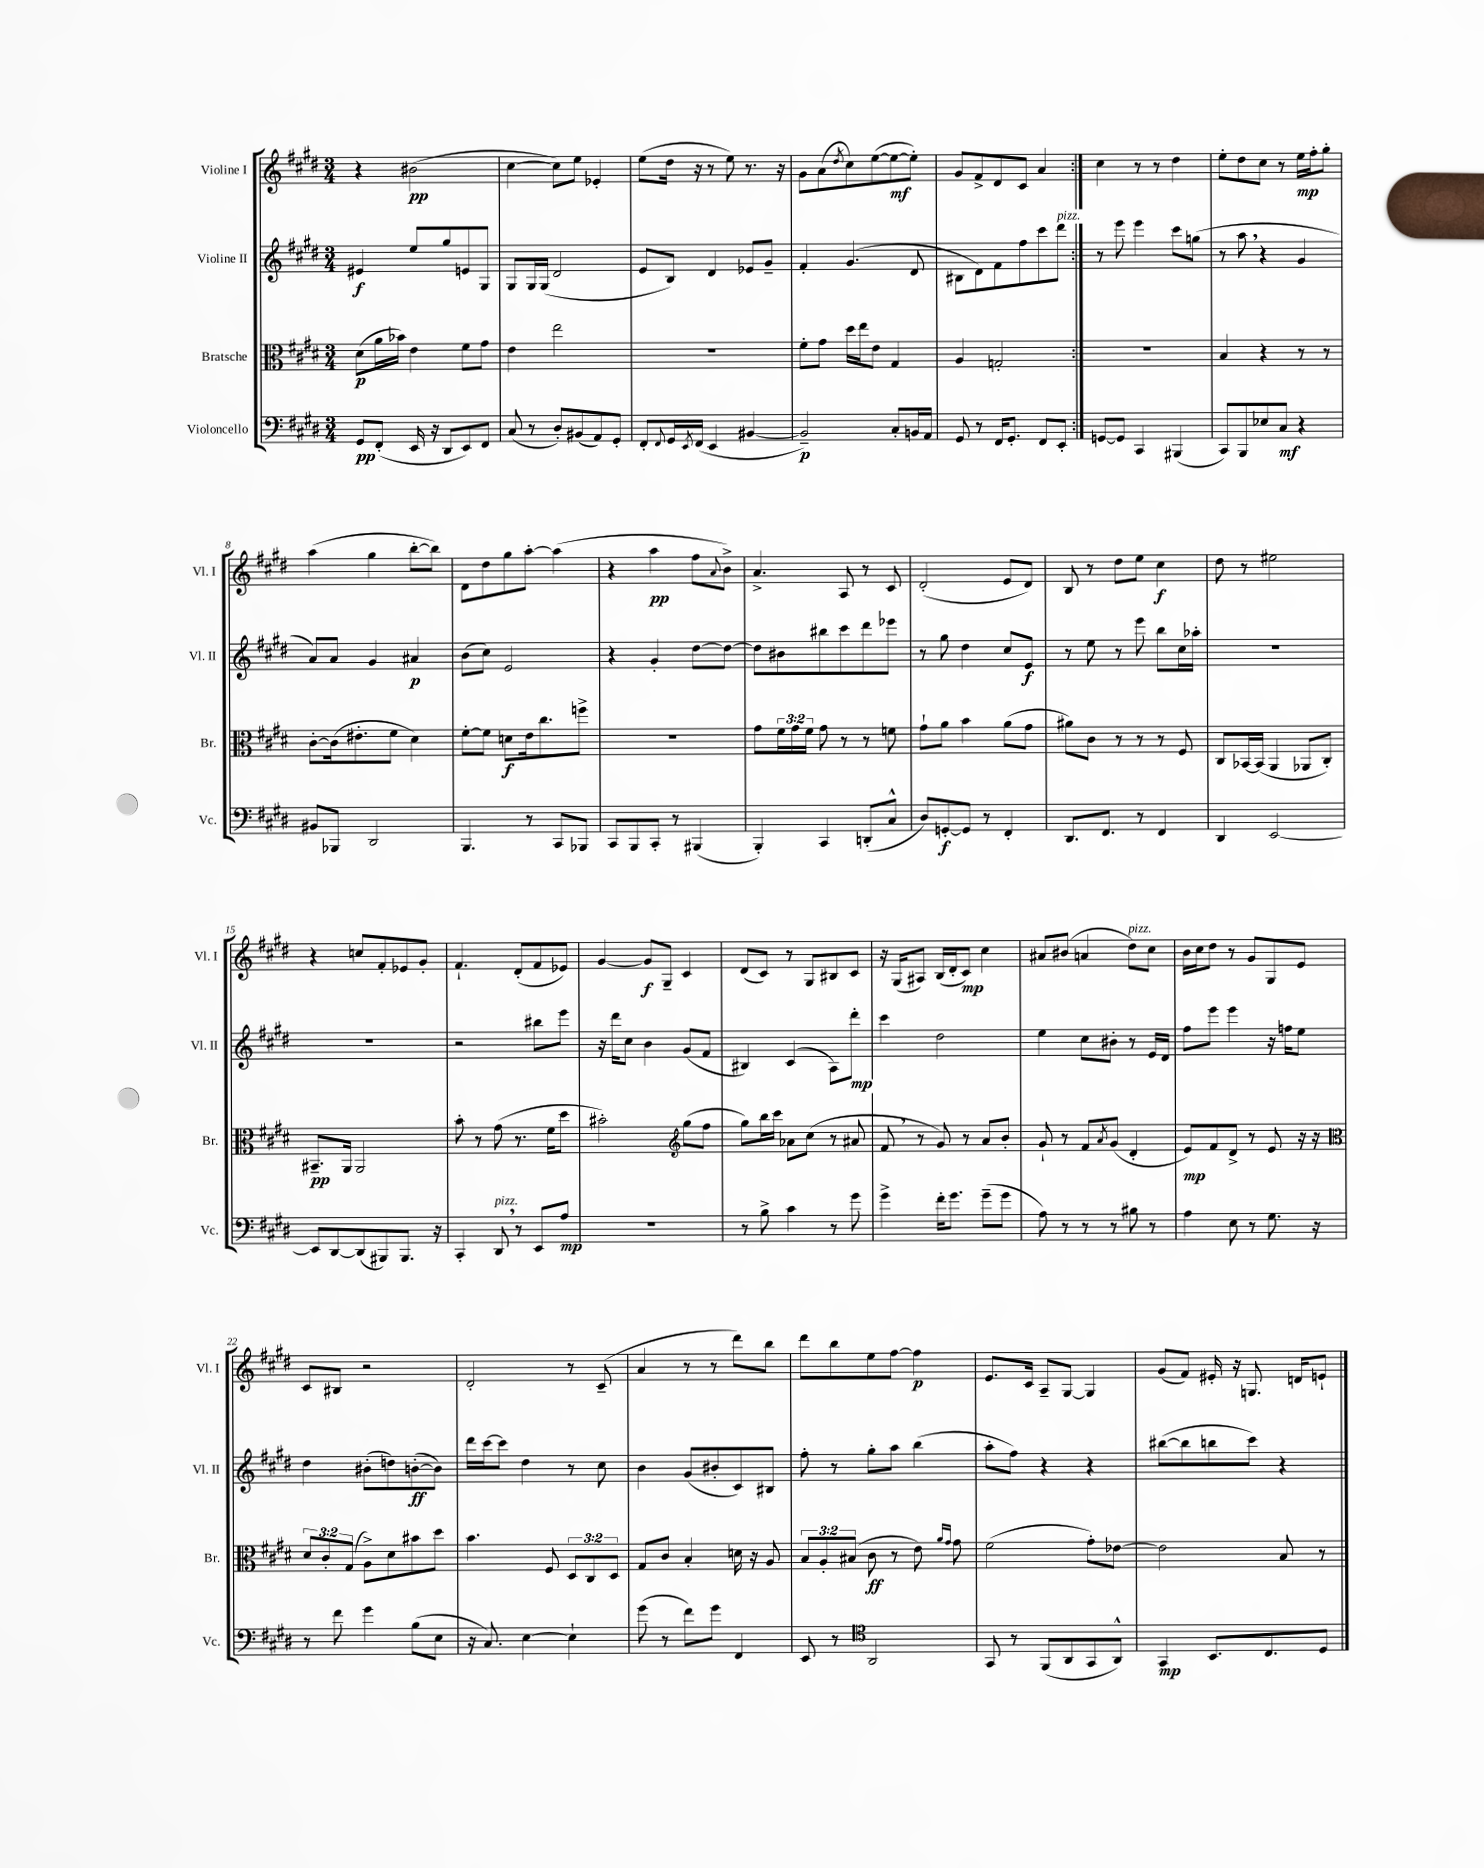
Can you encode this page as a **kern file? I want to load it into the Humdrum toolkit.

**kern	**kern	**kern	**kern
*staff4	*staff3	*staff2	*staff1
*clefF4	*clefC3	*clefG2	*clefG2
*k[f#c#g#d#]	*k[f#c#g#d#]	*k[f#c#g#d#]	*k[f#c#g#d#]
*M3/4	*M3/4	*M3/4	*M3/4
8GG#/L	(8d#\L	4e#/	4r
(8FF#'/J	16a\L	.	.
.	16b-\JJ)	.	.
16EE/	4e\	8ee/L	(2b#\
16r	.	.	.
8DD#/L	.	8gg#/	.
8EE/)	8f#\L	8e/	.
8FF#/J	8g#\J	8G#/J	.
=	=	=	=
(8C#/	4e\	8G#/L	[4cc#\
8r	.	16G#/L	.
.	.	(16G#/JJ	.
8D#'/L)	2ee\	2d#/	8cc#\]L)
(8BB#/	.	.	8ee\J
8AA/)	.	.	4e-'/
8GG#'/J	.	.	.
=	=	=	=
8FF#'/L	2.r	8e/L	(8ee\L
8qqFF#/	.	.	.
16GG#/L	.	8B/J)	16dd#\Jk
8qEE/	.	.	.
(16FF#/JJ	.	.	16r
4EE/	.	4d#/	8r
.	.	.	8ee\)
[4BB#/	.	8e-/L	8.r
.	.	8g#~/J	.
.	.	.	16r
=	=	=	=
2BB#~/])	8f#'\L	4f#'/	8g#\L
.	8g#\J	.	(8a\
.	.	.	8qdd#/
.	16dd#\LL	(4.g#/	8cc#\)
.	16ee\J	.	.
.	8e\J	.	([8ee\
8C#'/L	4G#/	.	8ee\_
16BB/L	.	8d#/	8ee'\]J)
16AA/JJ	.	.	.
=	=	=	=
8GG#/	4A/	8B#\L	8g#/L
8r	.	8d#\)	8f#^/
16FF#/LK	2G'/	8f#\	8d#/
8.GG#'/J	.	.	.
.	.	8ff#\	8c#/J
8FF#/L	.	8ccc#\	4a/
8EE'/J	.	8ddd#\J	.
=:|!	=:|!	=:|!	=:|!
[8GG/L	2.r	8r	4cc#\
8GG/]J	.	8eee\	.
4CC#/	.	4eee\	8r
.	.	.	8r
(4BBB#/	.	8ccc#\L	4dd#\
.	.	(8gg\J	.
=	=	=	=
8CC#/L)	4B/	8r	8ee'\L
8BBB/	.	8aa\	8dd#\
8E-/	4r	4r	8cc#\J
8C#/J	.	.	8r
4r	8r	4g#/	16ee\LL
.	.	.	16ff#'\J
.	8r	.	8gg#'\J
=	=	=	=
8BB#/L	[8c#'\L	8a/L)	(4aa\
8BBB-/J	(16c#\]k	8a/J	.
.	8.e#'\	.	.
2DD#/	.	4g#/	4gg#\
.	8f#\J	.	.
.	4d#\)	4a#/	[8bb'\L
.	.	.	8bb\]J)
=	=	=	=
4.BBB/	[8f#'\L	(8b\L	8d#\L
.	8f#\]J	8cc#\J)	8dd#\
.	8d\L	2e/	8gg#\
8r	16e\k	.	[8aa'\J
.	8.cc#\	.	.
8CC#/L	.	.	(4aa\]
8BBB-/J	8ff^\J	.	.
=	=	=	=
8CC#/L	2.r	4r	4r
8BBB/	.	.	.
8CC#'/J	.	4g#'/	4aa\
8r	.	.	.
(4BBB#/	.	[8dd#\L	8ff#\L
.	.	.	8qqa/
.	.	8dd#\_J	8b^\J)
=	=	=	=
4BBB'/)	8g#\L	8dd#\]L	4.a^/
.	24f#\L	8b#\	.
.	24g#\	.	.
.	24f#\JJ	.	.
4CC#/	8g#\	8bb#\	.
.	8r	8ccc#\	8A/
(8DD'/L	8r	8ddd#\	8r
8C#^^/J	8f\	8eee-\J	8c#/
=	=	=	=
8D#/L)	8g#`\L	8r	(2d#'/
[8GG'/	8a\J	8gg#\	.
8GG/]J	4b\	4dd#\	.
8r	.	.	.
4FF#'/	(8a\L	8cc#/L	8e/L
.	8g#\J	8e/J	8d#/J)
=	=	=	=
8.DD#/L	8a#\L)	8r	8B/
.	8c#\J	8ee\	8r
8.FF#/J	.	.	.
.	8r	8r	8dd#\L
8r	8r	8eee\	8ee\J
4FF#/	8r	8bb\L	4cc#\
.	8F#/	16cc#\L	.
.	.	16aa-'\JJ	.
=	=	=	=
4DD#/	8C#/L	2.r	8dd#\
.	[16BB-/L	.	8r
.	(16BB-/]JJ	.	.
[2EE/	4AA/	.	2ee#\
.	8AA-/L	.	.
.	8C#'/J)	.	.
=	=	=	=
8EE/]L	8.BB#~/L	2.r	4r
[8DD#/	.	.	.
.	16AA/Jk	.	.
(8DD#/]	2AA/	.	8cc/L
8BBB#/)	.	.	8f#'/
8.BBB#/J	.	.	8e-/
.	.	.	8g#'/J
16r	.	.	.
=	=	=	=
4CC#'/	8b'\	2r	4.f#`/
.	8r	.	.
8DD#/	(8g#\	.	.
8r	8.r	.	(8d#'/L
8EE/L	.	8bb#\L	8f#/
.	16f#\LK	.	.
8A/J	8dd#\J	8eee\J	8e-/J)
=	=	=	=
2.r	2b#'\)	16r	[4g#/
.	.	16ddd#\LK	.
.	.	8cc#\J	.
.	.	4b\	8g#/]L
.	.	.	8G#~/J
*	*clefG2	*	*
.	(8gg#\L	(8g#/L	4c#/
.	8ff#\J	8f#/J	.
=	=	=	=
8r	8gg#\L)	4B#/)	(8d#/L
8B^\	16bb\L	.	8c#/J)
.	16ccc#\JJ	.	.
4c#\	8a-\L	(4c#/	8r
.	(8cc#\J	.	8G#/L
8r	8r	8A\L)	8B#/
8g#\	8a#/	8ddd#'\J	8c#/J
=	=	=	=
4g#^\	8f#/	4ccc#\	16r
.	.	.	(16G#/LK
.	8r	.	8A#/J)
16f#'\LK	8g#/)	2dd#\	(16B/LL
8.g#\J	.	.	16d#'/J
.	8r	.	8c#/J)
(8g#~\L	8a/L	.	4cc#\
8g#\J	8b'/J	.	.
=	=	=	=
8A\)	8g#`/	4ee\	8a#/L
8r	8r	.	(8b#/J
8r	8f#/L	8cc#\L	4a/
.	8qa/	.	.
8r	(8g#/J	8b#'\J	.
8B#\	4d#'/	8r	8dd#\L)
8r	.	16e/LL	8cc#\J
.	.	16d#/JJ	.
=	=	=	=
4A\	8e/L)	8ff#\L	16b\LL
.	.	.	16cc#\J
.	8f#/	8eee\J	8dd#\J
8E\	8d#^/J	4eee\	8r
8r	8r	.	8g#/L
8.G#\	8e/	16r	8G#/
.	.	16ff\LK	.
.	16r	8ee\J	8e/J
16r	16r	.	.
=	=	=	=
*	*clefC3	*	*
8r	12d#/L	4dd#\	8c#/L
.	12c#'/	.	.
8f#\	.	.	8B#/J
.	(12G#/J	.	.
4g#\	8A^\L)	(8b#'\L	2r
.	8d#\	8dd\)	.
(8B\L	8b#\	([8b'\	.
8E\J	8dd#\J	8b\]J)	.
=	=	=	=
16r	4.b\	16ddd#\LL	2d#'/
8.C#/)	.	[16ccc#\J	.
.	.	8ccc#\]J	.
[4E\	.	4dd#\	.
.	8F#/	.	.
4E`\]	12D#/L	8r	8r
.	12C#/	.	.
.	.	8cc#\	(8c#~/
.	12D#/J	.	.
=	=	=	=
(8g#\	8G#/L	4b\	4a/
8r	8c#/J	.	.
8f#\L)	4B'/	(8g#/L	8r
8g#\J	.	8b#'/	8r
4FF#/	16d\	8c#/)	8ddd#\L)
.	16r	.	.
.	8A/	8B#/J	8bb\J
=	=	=	=
8EE/	12B/L	8ff#'\	8ddd#\L
.	12A'/	.	.
8r	.	8r	8bb\
.	(12B#/J	.	.
*clefC4	*	*	*
2AA/	8c#\	8gg#'\L	8ee\
.	8r	8aa\J	[8ff#\J
.	8e\)	(4bb\	4ff#\]
.	16qqa/LL	.	.
.	16qqg#/JJ	.	.
.	8g#\	.	.
=	=	=	=
8GG#/	(2f#\	8aa'\L	8.e/L
8r	.	8ff#\J)	.
.	.	.	16c#/Jk
(8FF#/L	.	4r	8A~/L
8AA/	.	.	[8G#/J
8GG#/	8g#'\L)	4r	4G#/]
8AA^^/J)	[8e-\J	.	.
=	=	=	=
4GG#/	2e-\]	([8bb#\L	(8g#/L
.	.	8bb#\]	8f#/J)
8.BB/L	.	8bb\	16e#'/
.	.	.	16r
.	.	8ccc#\J)	8.G/
8.C#/	.	.	.
.	8B/	4r	.
.	.	.	16d/LK
8D#/J	8r	.	8e`/J
==	==	==	==
*-	*-	*-	*-
